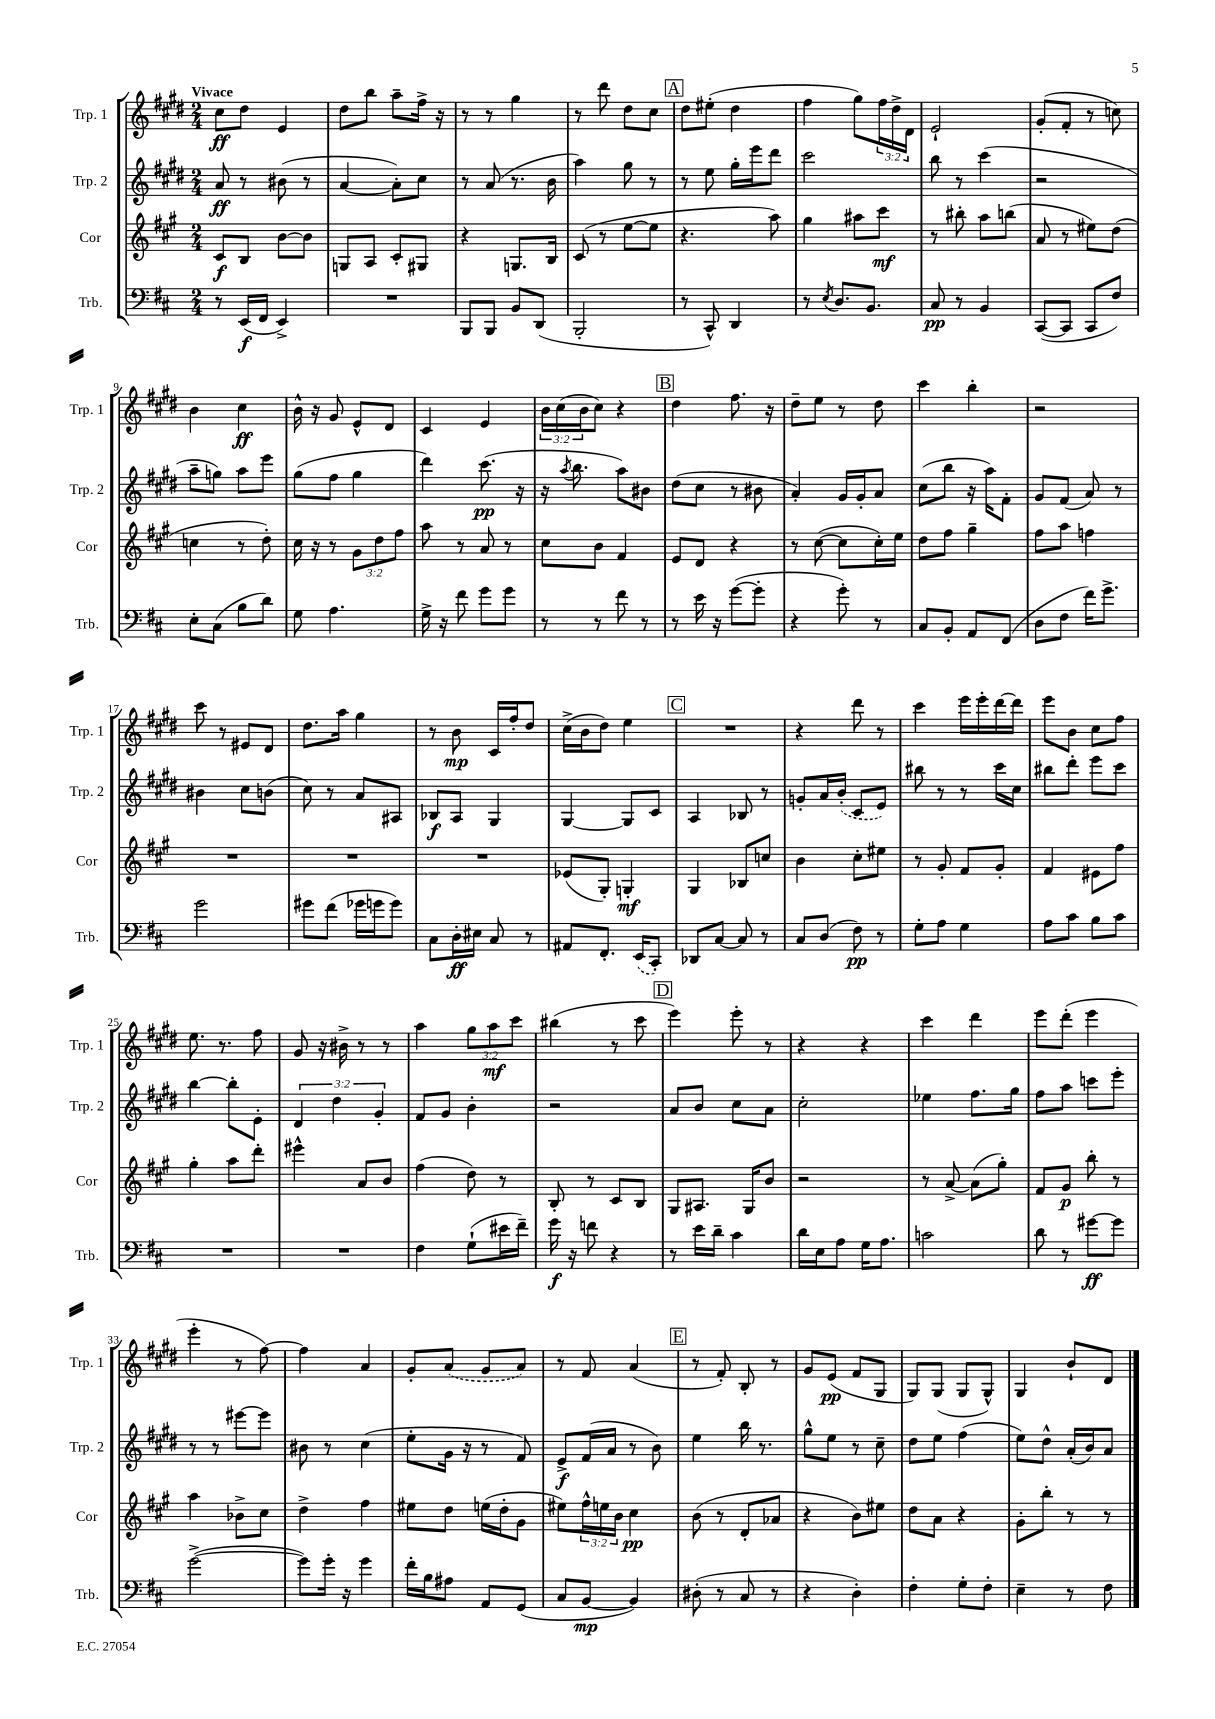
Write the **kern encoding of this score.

**kern	**kern	**kern	**kern
*staff4	*staff3	*staff2	*staff1
*clefF4	*clefG2	*clefG2	*clefG2
*k[f#c#]	*k[f#c#g#]	*k[f#c#g#d#]	*k[f#c#g#d#]
*M2/4	*M2/4	*M2/4	*M2/4
8r	8c#	8a	8cc#
(16EE	8B	8r	8dd#
16FF#	.	.	.
4EE^)	[8b	(8b#	4e
.	8b]	8r	.
=	=	=	=
2r	8G	[4a	8dd#
.	8A	.	8bb
.	8c#'	8a'])	8aa~
.	8G#	8cc#	16ff#^
.	.	.	16r
=	=	=	=
8BBB	4r	8r	8r
8BBB	.	(8a	8r
8BB	8.G	8.r	4gg#
(8DD	.	.	.
.	16B	16b	.
=	=	=	=
2BBB'	(8c#	4aa)	8r
.	8r	.	8ddd#
.	[8ee	8gg#	8dd#
.	8ee]	8r	8cc#
=	=	=	=
8r	4.r	8r	8dd#
8CC#^^)	.	8ee	(8ee#'
4DD	.	16gg#'	4dd#
.	.	16eee	.
.	8aa)	8ddd#	.
=	=	=	=
8r	4gg#	2ccc#	4ff#
8qE	.	.	.
8.D	.	.	.
.	8aa#	.	8gg#)
8.BB	.	.	.
.	8ccc#	.	24ff#
.	.	.	24dd#^
.	.	.	24d#
=	=	=	=
8C#	8r	8bb	2e`
8r	8bb#'	8r	.
4BB	8aa	(4ccc#	.
.	(8bb	.	.
=	=	=	=
([8CC#	8a	2r	(8g#'
8CC#]	8r	.	8f#'
8CC#	8ee#)	.	8r
8F#)	(8dd	.	8cc)
=	=	=	=
8E'	4cc	8aa~	4b
(8C#	.	8gg)	.
8B	8r	8aa	4cc#
8d)	8dd')	8eee	.
=	=	=	=
8G	16cc#	(8gg#	16b^^
.	16r	.	16r
4.A	8r	8ff#	8g#
.	12g#	4gg#	8e^^
.	12dd	.	.
.	.	.	8d#
.	12ff#	.	.
=	=	=	=
16G^	8aa	4ddd#)	4c#
16r	.	.	.
8f#	8r	.	.
8g	8a	(8.ccc#	4e
8g	8r	.	.
.	.	16r	.
=	=	=	=
8r	8cc#	16r	24b
.	.	.	(24cc#
.	.	8qaa	.
.	.	8.bb	.
.	.	.	24b
8r	8b	.	8cc#)
8f#	4f#	8aa)	4r
8r	.	8b#	.
=	=	=	=
8r	8e	(8dd#	4dd#
16e	8d	8cc#	.
16r	.	.	.
([8g	4r	8r	8.ff#
8g']	.	8b#	.
.	.	.	16r
=	=	=	=
4r	8r	4a')	8dd#~
.	([8cc#	.	8ee
8g')	8cc#]	16g#	8r
.	.	16g#'	.
8r	16cc#')	8a	8dd#
.	16ee	.	.
=	=	=	=
8C#	8dd	(8cc#	4ccc#
8BB'	8ff#	8bb	.
8AA	4gg#~	16r	4bb'
.	.	16aa)	.
(8FF#	.	8f#'	.
=	=	=	=
8D	8ff#	8g#	2r
8F#	8aa	(8f#	.
16f#)	4ff	8a)	.
8.g^	.	.	.
.	.	8r	.
=	=	=	=
2g	2r	4b#	8ccc#
.	.	.	8r
.	.	8cc#	8e#
.	.	(8b	8d#
=	=	=	=
8g#	2r	8cc#)	8.dd#
(8f#	.	8r	.
.	.	.	16aa
16g-	.	8a	4gg#
16g	.	.	.
8g)	.	8A#	.
=	=	=	=
8C#	2r	8B-	8r
16D'	.	8A	8b
16E#	.	.	.
8C#	.	4G#	16c#
.	.	.	16ff#'
8r	.	.	8dd#
=	=	=	=
8AA#	(8e-	[4G#	(16cc#^
.	.	.	16b
8.FF#'	8G#')	.	8dd#)
.	4G'	8G#]	4ee
(16EE	.	.	.
8CC#')	.	8c#	.
=	=	=	=
8DD-	4G#	4A	2r
[8C#	.	.	.
8C#]	8B-	8B-	.
8r	8cc	8r	.
=	=	=	=
8C#	4b	8g'	4r
(8D	.	16a	.
.	.	(16b'	.
8F#)	8cc#'	8c#	8ddd#
8r	8ee#	8e)	8r
=	=	=	=
8G'	8r	8bb#	4ccc#
8A	8g#'	8r	.
4G	8f#	8r	16eee
.	.	.	16eee'
.	8g#'	16ccc#	[16ddd#
.	.	16cc#	16ddd#]
=	=	=	=
8A	4f#	8bb#	8eee
8c#	.	8ddd#'	8b
8B	8e#	8eee	8cc#
8c#	8ff#	8ccc#	8ff#
=	=	=	=
2r	4gg#'	[4bb	8.ee
.	.	.	8.r
.	8aa	8bb']	.
.	8ddd'	8e'	8ff#
=	=	=	=
2r	4eee#^^	6d#	8g#
.	.	.	16r
.	.	6dd#	.
.	.	.	16b#^
.	8a	.	8r
.	.	6g#'	.
.	8b	.	8r
=	=	=	=
4F#	(4ff#	8f#	4aa
.	.	8g#	.
(8G`	8dd)	4b'	12gg#
.	.	.	12aa
16e#	8r	.	.
.	.	.	12ccc#
16f#~)	.	.	.
=	=	=	=
16g	8B'	2r	(4bb#
16r	.	.	.
8f	8r	.	.
4r	8c#	.	8r
.	8B	.	8ccc#
=	=	=	=
8r	8G#	8a	4eee)
16e	8.A#	8b	.
16d~	.	.	.
4c#	.	8cc#	8eee'
.	16G#	.	.
.	8b	8a	8r
=	=	=	=
16d	2r	2cc#'	4r
16E	.	.	.
8A	.	.	.
16G	.	.	4r
8.A	.	.	.
=	=	=	=
2c	8r	4ee-	4ccc#
.	[8a^	.	.
.	(8a]	8.ff#	4ddd#
.	8gg#')	.	.
.	.	16gg#	.
=	=	=	=
8d	8f#	8ff#	8eee
8r	8g#	8aa	(8ddd#'
[8g#	8bb'	8ccc	4eee
8g#]	8r	8eee'	.
=	=	=	=
([2g^	4aa	8r	4eee'
.	.	8r	.
.	8b-^	[8eee#	8r
.	8cc#	8eee#]	[8ff#)
=	=	=	=
8g])	4dd^	8b#	4ff#]
16g'	.	8r	.
16r	.	.	.
4g	4ff#	(4cc#	4a
=	=	=	=
16f#'	8ee#	8ee'	8g#'
16B	.	.	.
8A#	8dd	16g#	(8a
.	.	16r	.
8AA	(16ee	8r	8g#
.	16dd'	.	.
(8GG	8g#	8f#)	8a)
=	=	=	=
8C#	8ee#)	8e^	8r
[8BB	24ff#^^	(16f#	8f#
.	24ee	.	.
.	.	16a	.
.	24b	.	.
4BB])	4cc#	8r	(4a
.	.	8b)	.
=	=	=	=
(8D#'	(8b	4ee	8r
8r	8r	.	8f#')
8C#	8d'	16bb	8B'
.	.	8.r	.
8r	8a-	.	8r
=	=	=	=
4r	4r	8gg#^^	8g#
.	.	8ee	(8e
4D')	8b)	8r	8f#
.	8ee#	8cc#~	8G#
=	=	=	=
4F#'	8dd	8dd#	8G#)
.	8a	8ee	(8G#
8G'	4r	(4ff#	8G#
8F#'	.	.	8G#^^)
=	=	=	=
4E~	8g#'	8ee)	4G#
.	8bb'	8dd#^^	.
8r	8r	(16a'	8b`
.	.	16b)	.
8F#	8r	8a	8d#
==	==	==	==
*-	*-	*-	*-
